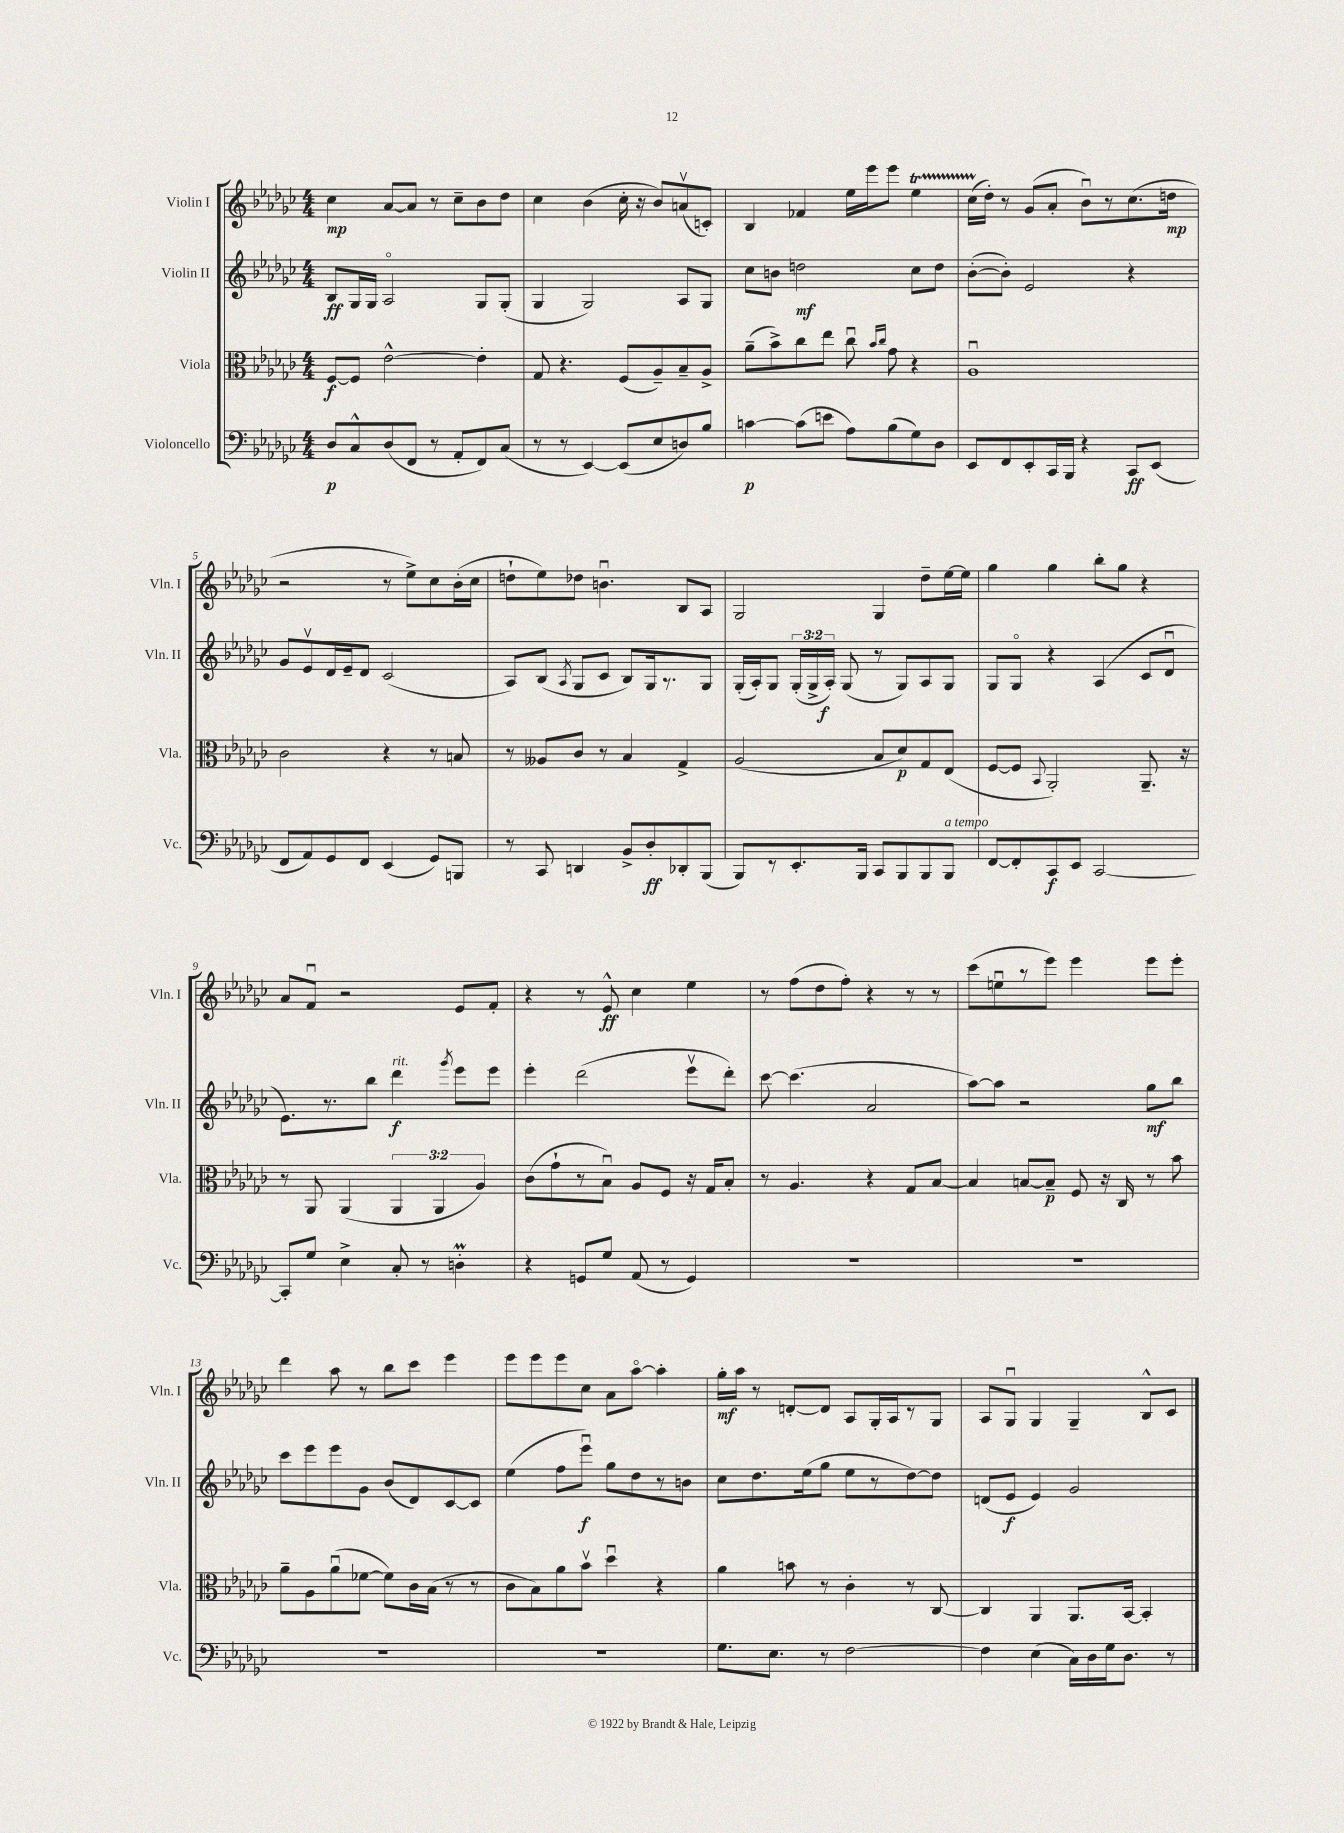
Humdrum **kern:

**kern	**dynam	**kern	**dynam	**kern	**dynam	**kern	**dynam
*part4	*part4	*part3	*part3	*part2	*part2	*part1	*part1
*staff4	*staff4	*staff3	*staff3	*staff2	*staff2	*staff1	*staff1
*I"Violoncello	*	*I"Viola	*	*I"Violin II	*	*I"Violin I	*
*I'Vc.	*	*I'Vla.	*	*I'Vln. II	*	*I'Vln. I	*
*clefF4	*	*clefC3	*	*clefG2	*	*clefG2	*
*k[b-e-a-d-g-c-]	*	*k[b-e-a-d-g-c-]	*	*k[b-e-a-d-g-c-]	*	*k[b-e-a-d-g-c-]	*
*M4/4	*	*M4/4	*	*M4/4	*	*M4/4	*
=1	=1	=1	=1	=1	=1	=1	=1
8D-/L	p	[8F/L	f	8B-/L	ff	4cc-\	mp
8C-^^/	.	8F/J]	.	16G-/L	.	.	.
.	.	.	.	16G-/JJ	.	.	.
(8D-/	.	[2e-^^\	.	2A-/	.	[8a-/L	.
8FF/J	.	.	.	.	.	8a-/J]	.
8r	.	.	.	.	.	8r	.
8AA-'/L	.	.	.	.	.	8cc-~\L	.
8FF/)	.	4e-'\]	.	8G-/L	.	8b-\	.
(8C-/J	.	.	.	(8G-'/J	.	8dd-\J	.
=2	=2	=2	=2	=2	=2	=2	=2
8r	.	8G-/	.	4G-/	.	4cc-\	.
8r	.	4.r	.	.	.	.	.
[4EE-/)	.	.	.	2G-/)	.	(4b-\	.
(8EE-/L]	.	(8F/L	.	.	.	16cc-'\	.
.	.	.	.	.	.	16r	.
8E-/	.	8A-~/)	.	.	.	8b-/L)	.
8Dn/)	.	8B-~/	.	8A-/L	.	(8anv/	.
8B-/J	.	8A-^/J	.	8G-/J	.	8cn'/J)	.
=3	=3	=3	=3	=3	=3	=3	=3
[4cn\	p	(8a-~\L	.	8cc-\L	.	4B-/	.
.	.	8b-^\)	.	8bn\J	.	.	.
(8c\L]	.	8cc-\	.	2ddn\	mf	4f-X/	.
8en\J	.	8ee-\J	.	.	.	.	.
8A-\L)	.	8cc-u\	.	.	.	16ee-\LL	.
.	.	.	.	.	.	16eee-\J	.
.	.	16qqb-/LL	.	.	.	.	.
.	.	16qqcc-/JJ	.	.	.	.	.
(8B-\	.	8g-\	.	.	.	8eee-\J	.
8G-\)	.	4r	.	8cc-\L	.	4ee-T\	.
8D-\J	.	.	.	8dd\J	.	.	.
=4	=4	=4	=4	=4	=4	=4	=4
8EE-/L	.	1A-u	.	([8b-'\L	.	(16cc-TTT\LL	.
.	.	.	.	.	.	16dd-'\JJ)	.
8FF/	.	.	.	8b-'\J])	.	8r	.
8EE-'/	.	.	.	2e-/	.	(8g-/L	.
16CC-/L	.	.	.	.	.	8a-'/J	.
16BBB-/JJ	.	.	.	.	.	.	.
4r	.	.	.	.	.	8b-u\L)	.
.	.	.	.	.	.	8r	.
8CC-/L	ff	.	.	4r	.	(8.cc-\	.
(8EE-/J	.	.	.	.	.	.	.
.	.	.	.	.	.	16ddn\Jk	mp
!!LO:LB:g=z
=5	=5	=5	=5	=5	=5	=5	=5
8FF/L	.	2c-\	.	8g-/L	.	2r	.
8AA-/)	.	.	.	8e-v/	.	.	.
8GG-/	.	.	.	16d-/L	.	.	.
.	.	.	.	16e-~/J	.	.	.
8FF/J	.	.	.	8d-/J	.	.	.
(4EE-/	.	4r	.	(2c-/	.	8r	.
.	.	.	.	.	.	8ee-^\L)	.
8GG-/L)	.	8r	.	.	.	8cc-\	.
8BBBn/J	.	8Bn/	.	.	.	(16b-'\L	.
.	.	.	.	.	.	16cc-\JJ	.
=6	=6	=6	=6	=6	=6	=6	=6
8r	.	8r	.	8A-/L)	.	8ddn`\L	.
8CC-/	.	8A--X/L	.	(8B-/J	.	8ee-\)	.
.	.	.	.	8qA-/	.	.	.
4DDn/	.	8c-/J	.	8G-/L	.	8dd-X\J	.
.	.	8r	.	8c-/J	.	4.bnu\	.
8BB-^/L	.	4B-/	.	8B-/L)	.	.	.
8D-'/	ff	.	.	16G-/k	.	.	.
.	.	.	.	8.r	.	.	.
8DD-X'/	.	4G-^/	.	.	.	8B-/L	.
(8BBB-/J	.	.	.	8G-/J	.	8A-/J	.
=7	=7	=7	=7	=7	=7	=7	=7
8BBB-/L)	.	(2A-/	.	(16G-'/LL	.	2G-/	.
.	.	.	.	16A-'/J)	.	.	.
8r	.	.	.	8G-/J	.	.	.
8.EE-'/	.	.	.	(24G-'/LL	.	.	.
.	.	.	.	24G-^/	.	.	.
.	.	.	.	24A-'/JJ)	f	.	.
.	.	.	.	(8G-/	.	.	.
16BBB-/Jk	.	.	.	.	.	.	.
8CC-/L	.	8B-/L	.	8r	.	4G-/	.
8BBB-/	.	8d-/)	p	8G-/L)	.	.	.
8BBB-/	.	8G-/	.	8A-/	.	8dd-~\L	.
!LO:TX:a:i:t=a tempo	!	!	!	!	!	!	!
8BBB-/J	.	(8E-/J	.	8G-/J	.	[16ee-\L	.
.	.	.	.	.	.	16ee-\JJ]	.
=8	=8	=8	=8	=8	=8	=8	=8
[8FF/L	.	[8F/L	.	8G-/L	.	4gg-\	.
8FF'/]	.	8F/J]	.	8G-/J	.	.	.
.	.	8qqBB-/	.	.	.	.	.
8CC-/	f	2AA-'/)	.	4r	.	4gg-\	.
8EE-/J	.	.	.	.	.	.	.
[2CC-/	.	.	.	(4A-/	.	8bb-'\L	.
.	.	.	.	.	.	8gg-\J	.
.	.	8.AA-~/	.	8c-/L	.	4r	.
.	.	.	.	8d-u/J	.	.	.
.	.	16r	.	.	.	.	.
!!LO:LB:g=z
=9	=9	=9	=9	=9	=9	=9	=9
8CC-'/L]	.	8r	.	8.e-\L)	.	8a-/L	.
8G-/J	.	8AA-/	.	.	.	8fu/J	.
.	.	.	.	8.r	.	.	.
4E-^\	.	(4AA-/	.	.	.	2r	.
.	.	.	.	8bb-\J	.	.	.
!	!	!	!	!LO:TX:a:i:t=rit.	!	!	!
8C-'/	.	6AA-/	.	4ddd-\	f	.	.
8r	.	.	.	.	.	.	.
.	.	6AA-/	.	.	.	.	.
.	.	.	.	8qggg-/	.	.	.
4Dnm'\	.	.	.	8eee-\L	.	8e-/L	.
.	.	6A-/)	.	.	.	.	.
.	.	.	.	8eee-\J	.	8f'/J	.
=10	=10	=10	=10	=10	=10	=10	=10
4r	.	(8c-\L	.	4eee-'\	.	4r	.
.	.	8g-`\	.	.	.	.	.
8GGn/L	.	8r	.	(2ddd-\	.	8r	.
8G-/J	.	8B-u\J)	.	.	.	8e-^^/	ff
(8AA-/	.	8A-/L	.	.	.	4cc-\	.
8r	.	8F/J	.	.	.	.	.
4GG/)	.	16r	.	8eee-v\L	.	4ee-\	.
.	.	16G-/KL	.	.	.	.	.
.	.	8B-'/J	.	8ddd-'\J)	.	.	.
=11	=11	=11	=11	=11	=11	=11	=11
1r	.	8r	.	[8ccc-\	.	8r	.
.	.	4.A-/	.	(4.ccc-\]	.	(8ff\L	.
.	.	.	.	.	.	8dd-\	.
.	.	.	.	.	.	8ff'\J)	.
.	.	4r	.	2a-/	.	4r	.
.	.	8G-/L	.	.	.	8r	.
.	.	[8B-/J	.	.	.	8r	.
=12	=12	=12	=12	=12	=12	=12	=12
1r	.	4B-/]	.	[8aa-\L)	.	(8ccc-\L	.
.	.	.	.	8aa-\J]	.	8eenu\	.
.	.	[8Bn/L	.	2r	.	8r	.
.	.	8B~/J]	p	.	.	8eee-\J)	.
.	.	8F/	.	.	.	4eee-\	.
.	.	16r	.	.	.	.	.
.	.	16C-/	.	.	.	.	.
.	.	8r	.	8gg-\L	mf	8eee-\L	.
.	.	8b-\	.	8bb-\J	.	8eee-'\J	.
!!LO:LB:g=z
=13	=13	=13	=13	=13	=13	=13	=13
1r	.	8a-~\L	.	8ccc-\L	.	4ddd-\	.
.	.	8A-\	.	8eee-\	.	.	.
.	.	(8a-u\	.	8eee-\	.	8aa-\	.
.	.	[8f-X\J	.	8g-\J	.	8r	.
.	.	8f-\L])	.	(8b-/L	.	8bb-\L	.
.	.	16c-\L	.	8d-/)	.	8ccc-\J	.
.	.	(16B-\JJ	.	.	.	.	.
.	.	8r	.	[8c-/	.	4eee-\	.
.	.	8r	.	8c-/J]	.	.	.
=14	=14	=14	=14	=14	=14	=14	=14
1r	.	8c-\L	.	(4ee-\	.	8eee-\L	.
.	.	8B-\)	.	.	.	8eee-\	.
.	.	8a-\	.	8ff\L	.	8eee-\	.
.	.	8b-v\J	.	8eee-u\J)	f	8cc-\J	.
.	.	4dd-u\	.	8gg-\L	.	8a-\L	.
.	.	.	.	8dd-\	.	[8aa-\J	.
.	.	4r	.	8r	.	4aa-'\]	.
.	.	.	.	8bn\J	.	.	.
=15	=15	=15	=15	=15	=15	=15	=15
8.G-\L	.	4a-\	.	8cc-\L	.	16gg-'\LL	mf
.	.	.	.	.	.	16aa-\JJ	.
.	.	.	.	8.dd-\	.	8r	.
8.E-\J	.	.	.	.	.	.	.
.	.	8bn\	.	.	.	[8dn'/L	.
.	.	.	.	(16ee-\k	.	.	.
8r	.	8r	.	8gg-\J	.	8d/J]	.
[2F\	.	4c-'\	.	8ee-\L	.	8A-/L	.
.	.	.	.	8r	.	16G-'/L	.
.	.	.	.	.	.	16A-/J	.
.	.	8r	.	[8dd-\)	.	8r	.
.	.	[8C-/	.	8dd-\J]	.	8G-/J	.
=16	=16	=16	=16	=16	=16	=16	=16
4F\]	.	4C-/]	.	(8dn/L	.	8A-/L	.
.	.	.	.	8e-/J	f	8G-u/J	.
(4E-\	.	4AA-/	.	4e-/)	.	4G-/	.
16C-\LL)	.	8.AA-/L	.	2g-/	.	4G-~/	.
16D-\	.	.	.	.	.	.	.
16G-\J	.	.	.	.	.	.	.
8.D-\J	.	[16BB-/Jk	.	.	.	.	.
.	.	4BB-'/]	.	.	.	8B-^^/L	.
8r	.	.	.	.	.	8c-/J	.
==	==	==	==	==	==	==	==
*-	*-	*-	*-	*-	*-	*-	*-
